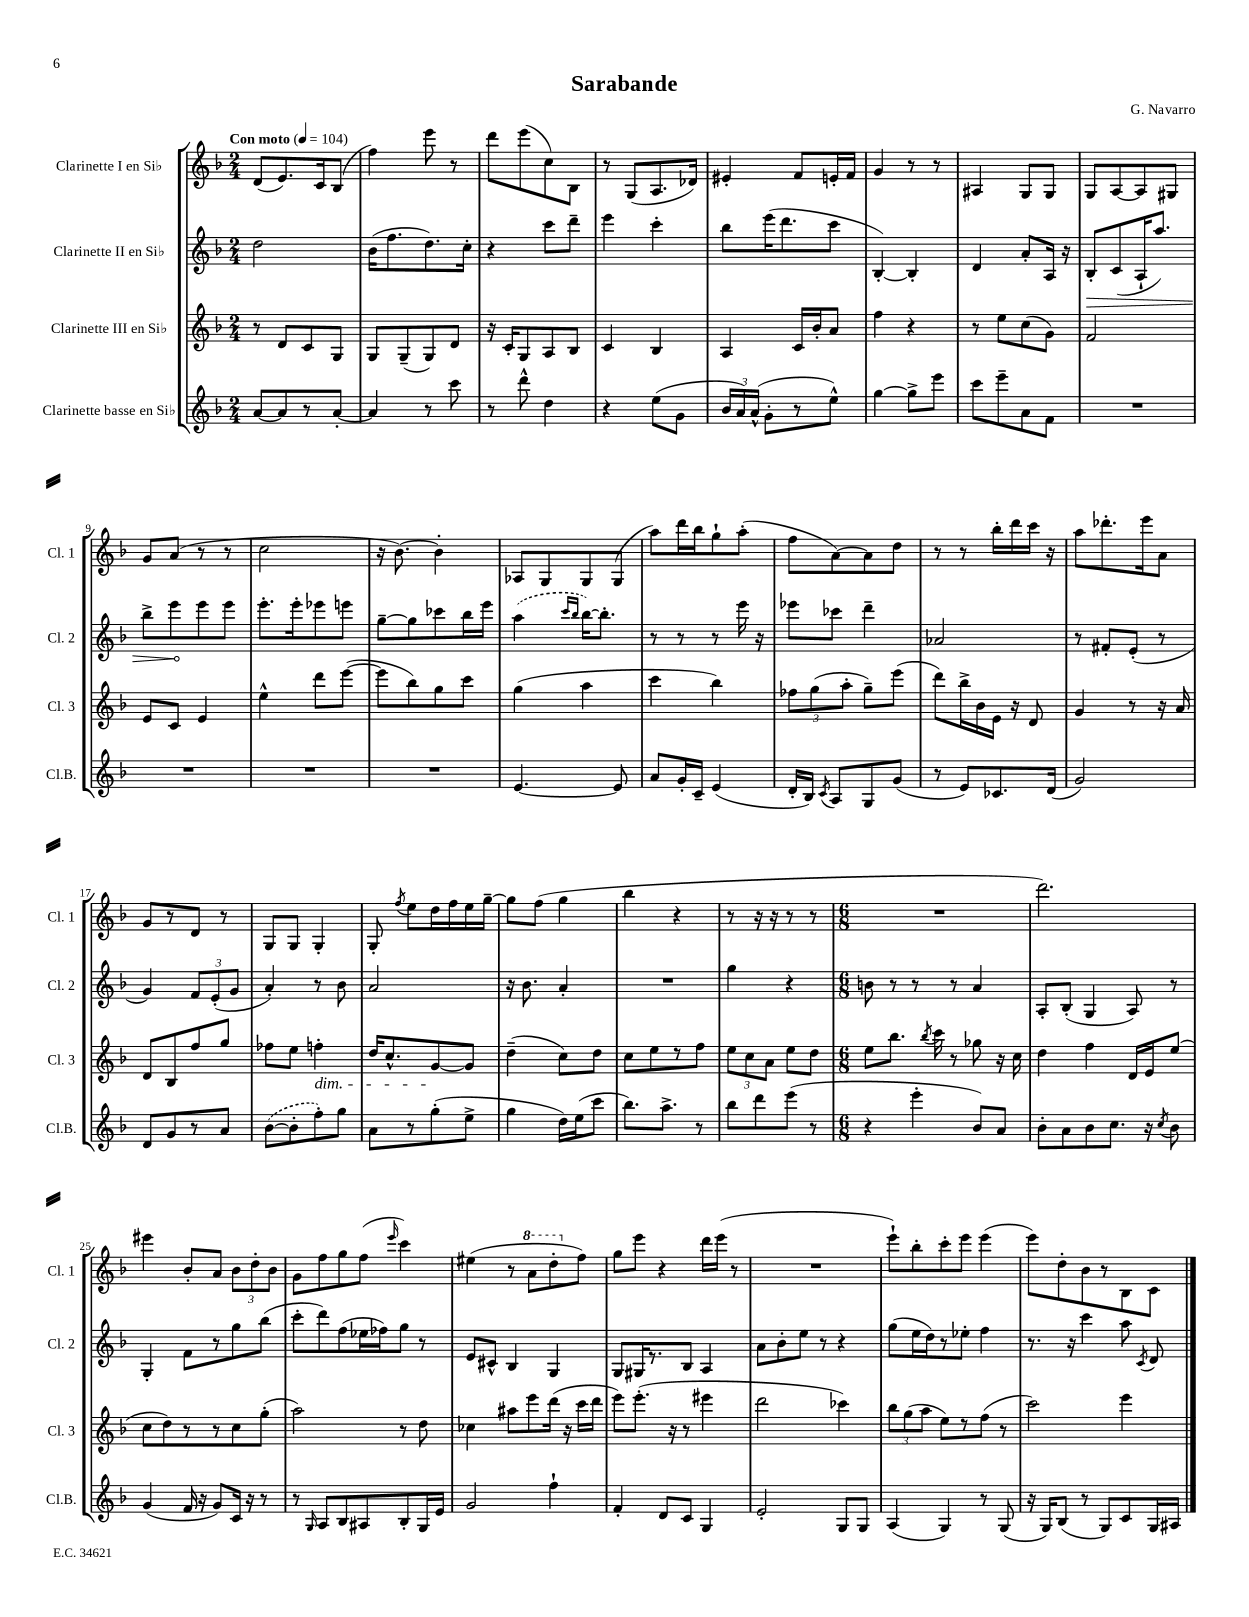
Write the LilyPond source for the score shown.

\header { title = "Sarabande" composer = "G. Navarro" }
<<
\new StaffGroup <<
\new Staff = "s0" \with { instrumentName = "Clarinette I en Sib" shortInstrumentName = "Cl. 1" } {
    \clef treble \key f \major \numericTimeSignature \time 2/4 \tempo "Con moto" 4 = 104
    \autoBeamOff d'8[( e'8.) c'16 bes8]( |
    f''4) e'''8 r8 |
    d'''8[ e'''8( c''8) bes8] |
    r8 g8[( a8. des'16]) |
    eis'4-. f'8[ e'16-. f'16] |
    g'4 r8 r8 |
    ais4 g8[ g8] |
    g8[ a8~ a8 gis8] |
    g'8[ a'8]( r8 r8 |
    c''2 |
    r16 bes'8.~) bes'4-. |
    aes8[ g8 g8 g8]( |
    a''8[) d'''16 bes''16 g''8-! a''8]-.( |
    f''8[ a'8~) a'8 d''8] |
    r8 r8 bes''16[-. d'''16 c'''16] r16 |
    a''8[ des'''8.-. e'''16 a'8] |
    g'8[ r8 d'8] r8 |
    g8[ g8] g4-. |
    g8-. \acciaccatura { f''8 } e''8[ d''16 f''16 e''16 g''16]~-- |
    g''8[ f''8]( g''4 |
    bes''4 r4 |
    r8 r16 r16 r8 r8 |
    \numericTimeSignature \time 6/8 R2. |
    d'''2.) |
    eis'''4 bes'8[-. a'8] \tuplet 3/2 { bes'8[ d''8-. bes'8] } |
    g'8[ f''8 g''8 f''8]( \grace { e'''16 } c'''4) |
    eis''4( r8 \ottava #1 a''8[ d'''8-. \ottava #0 f''8]) |
    g''8[ e'''8] r4 d'''16[ e'''16]( r8 |
    R2. |
    e'''8[-!) bes''8-. c'''8-. e'''8] e'''4( |
    e'''8[) d''8-. bes'8 r8 bes8 c'8] \bar "|." |
}
\new Staff = "s1" \with { instrumentName = "Clarinette II en Sib" shortInstrumentName = "Cl. 2" } {
    \clef treble \key f \major \numericTimeSignature \time 2/4
    \autoBeamOff d''2 |
    bes'16[( f''8. d''8.) c''16]-. |
    r4 c'''8[ d'''8]-- |
    e'''4 c'''4-. |
    bes''8[ e'''16( d'''8. c'''8] |
    bes4~-.) bes4-. |
    d'4 a'8[-. a16] r16 |
    \once \override Hairpin.circled-tip = ##t bes8[-.\> c'8( a16-! a''8.]) |
    bes''8[-> e'''8\! e'''8 e'''8] |
    e'''8.[-. e'''16-. ees'''8 e'''8] |
    g''8[~-- g''8 ces'''8 bes''16 e'''16] |
    \once \slurDashed a''4( \grace { c'''16[ bes''16] } bes''16[~) bes''8.]-. |
    r8 r8 r8 e'''16 r16 |
    ees'''8[ ces'''8] d'''4-- |
    aes'2 |
    r8 fis'8[-. e'8]-.( r8 |
    g'4) \tuplet 3/2 { f'8[ e'8-.( g'8] } |
    a'4-.) r8 bes'8 |
    a'2 |
    r16 bes'8. a'4-. |
    R2 |
    g''4 r4 |
    \numericTimeSignature \time 6/8 b'8 r8 r8 r8 a'4 |
    a8[-. bes8]-.( g4 a8) r8 |
    g4-. f'8[ r8 g''8 bes''8]( |
    c'''8[-. d'''8) f''8( ees''16 fes''16) g''8] r8 |
    e'8[ cis'8]-^ bes4 g4 |
    g8[ gis16 r8. bes8] a4 |
    a'8[ bes'8-. e''8] r8 r4 |
    g''8[( e''16 d''16) r8 ees''8]-. f''4 |
    r8. r16 c'''4 a''8 \acciaccatura { c'8 } d'8 \bar "|." |
}
\new Staff = "s2" \with { instrumentName = "Clarinette III en Sib" shortInstrumentName = "Cl. 3" } {
    \clef treble \key f \major \numericTimeSignature \time 2/4
    \autoBeamOff r8 d'8[ c'8 g8] |
    g8[ g8--( g8) d'8] |
    r16 c'16[-. g8 a8 bes8] |
    c'4 bes4 |
    a4 c'16[ bes'16-. a'8] |
    f''4 r4 |
    r8 e''8[ c''8( g'8]) |
    f'2 |
    e'8[ c'8] e'4 |
    e''4-^ d'''8[ e'''8]~( |
    e'''8[ bes''8) g''8 c'''8] |
    g''4( a''4 |
    c'''4 bes''4) |
    \tuplet 3/2 { fes''8[ g''8( a''8]-. } g''8[--) e'''8]( |
    d'''8[) bes''16-> bes'16 e'16] r16 d'8 |
    g'4 r8 r16 a'16 |
    d'8[ bes8 f''8 g''8] |
    fes''8[ e''8] f''4-.\dim |
    d''16[ c''8.-^ g'8~\! g'8] |
    d''4--( c''8[) d''8] |
    c''8[ e''8 r8 f''8] |
    \tuplet 3/2 { e''8[ c''8 a'8] } e''8[ d''8] |
    \numericTimeSignature \time 6/8 e''8[ bes''8.] \acciaccatura { bes''8 } c'''16 r8 ges''8 r16 c''16 |
    d''4 f''4 d'16[ e'16 e''8]( |
    c''8[ d''8) r8 r8 c''8 g''8]-.( |
    a''2) r8 d''8 |
    ces''4 ais''8[ e'''8 d'''16]( r16 c'''16[ d'''16] |
    e'''8[) e'''8.]-.( r16 r8 eis'''4 |
    d'''2 ces'''4) |
    \tuplet 3/2 { bes''8[ g''8( a''8] } e''8[) r8 f''8]( r8 |
    c'''2) e'''4 \bar "|." |
}
\new Staff = "s3" \with { instrumentName = "Clarinette basse en Sib" shortInstrumentName = "Cl.B." } {
    \clef treble \key f \major \numericTimeSignature \time 2/4
    \autoBeamOff a'8[~ a'8 r8 a'8]~-. |
    a'4 r8 c'''8 |
    r8 d'''8-^ d''4 |
    r4 e''8[( g'8] |
    \tuplet 3/2 { bes'16[ a'16) a'16]-^( } g'8[-. r8 e''8]-^) |
    g''4~ g''8[-> e'''8] |
    c'''8[ e'''8-- a'8 f'8] |
    R2 |
    R2 |
    R2 |
    R2 |
    e'4.~ e'8 |
    a'8[ g'16-. c'16]-- e'4( |
    d'16[-. bes16]) \acciaccatura { c'8 } a8[ g8 g'8]( |
    r8 e'8[) ces'8. d'16]( |
    g'2) |
    d'8[ g'8 r8 a'8] |
    \once \slurDashed bes'8[~( bes'8-. f''8-.) g''8] |
    a'8[ r8 g''8-.( e''8]-> |
    g''4 d''16[) e''16( c'''8] |
    bes''8.[) a''8.]-> r8 |
    bes''8[ d'''8 e'''8]( r8 |
    \numericTimeSignature \time 6/8 r4 e'''4-. bes'8[) a'8] |
    bes'8[-. a'8 bes'8 c''8.] r16 \acciaccatura { c''8 } bes'8 |
    g'4( f'16 r16 g'8[) c'16] r16 r8 |
    r8 \grace { g16 } a8[ bes8 ais8 bes8-. g16 e'16] |
    g'2 f''4-! |
    f'4-. d'8[ c'8] g4 |
    e'2-. g8[ g8] |
    a4( g4) r8 g8( |
    r16 g16[) bes8]( r8 g8[) c'8 g16 ais16] \bar "|." |
}
>>
>>
